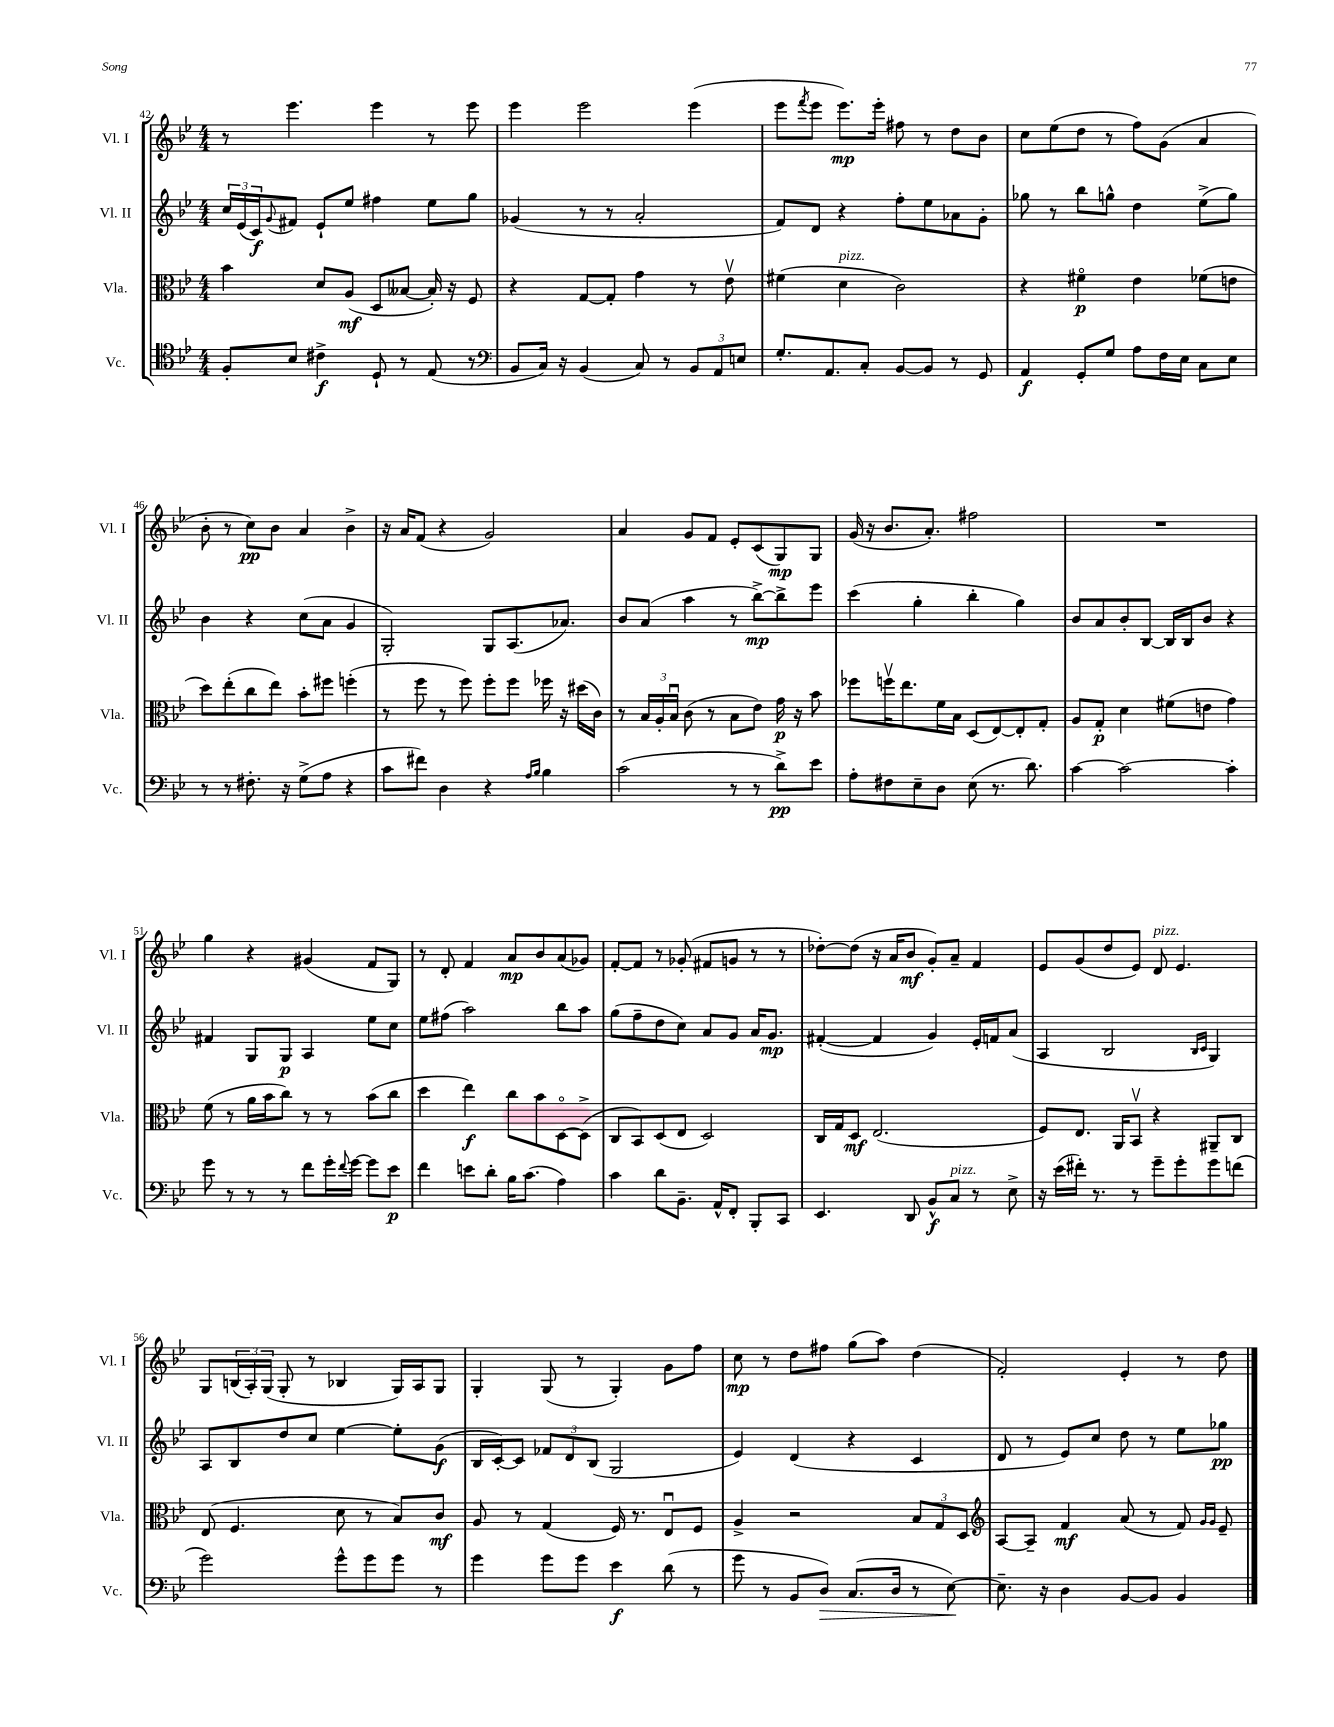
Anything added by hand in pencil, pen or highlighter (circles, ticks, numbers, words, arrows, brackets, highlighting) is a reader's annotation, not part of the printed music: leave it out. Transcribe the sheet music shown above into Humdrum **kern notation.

**kern	**kern	**kern	**kern
*staff4	*staff3	*staff2	*staff1
*clefC4	*clefC3	*clefG2	*clefG2
*k[b-e-]	*k[b-e-]	*k[b-e-]	*k[b-e-]
*M4/4	*M4/4	*M4/4	*M4/4
8F'	4b-	24cc	8r
.	.	(24e-	.
.	.	24c)	.
.	.	8qqg	.
8B-	.	8f#	4.eee-
4c#^	8d	8e-`	.
.	(8A	8ee-	.
8D`	8D	4ff#	4eee-
8r	[8B--	.	.
(8E-	16B--'])	8ee-	8r
.	16r	.	.
8r	8F	8gg	8eee-
=	=	=	=
*clefF4	*	*	*
8BB-	4r	(4g-	4eee-
16C)	.	.	.
16r	.	.	.
(4BB-	[8G	8r	2eee-
.	8G']	8r	.
8C)	4g	2a'	.
8r	.	.	.
12BB-	8r	.	(4eee-
12AA	.	.	.
.	8e-v	.	.
12E	.	.	.
=	=	=	=
8.G'	(4f#	8f)	8eee-
.	.	.	8qfff
.	.	8d	8eee-
8.AA	.	.	.
.	4d	4r	8.eee-)
8C'	.	.	.
.	.	.	16eee-'
[8BB-	2c)	8ff'	8ff#
8BB-]	.	8ee-	8r
8r	.	8a-	8dd
8GG	.	8g'	8b-
=	=	=	=
4AA	4r	8gg-	8cc
.	.	8r	(8ee-
8GG'	4f#o	8bb-	8dd
8G	.	8gg^^	8r
8A	4e-	4dd	8ff)
16F	.	.	(8g
16E-	.	.	.
8C	(8f-	(8ee-^	4a
8E-	8e	8gg)	.
=	=	=	=
8r	8dd)	4b-	8b-'
8r	(8ee-'	.	8r
8.F#'	8cc	4r	8cc)
.	8ee-)	.	8b-
16r	.	.	.
(8G^	8b-'	(8cc	4a
8A	8ff#	8a	.
4r	(4ff'	4g	4b-^
=	=	=	=
8c	8r	2G')	16r
.	.	.	16a
8f#)	8ff	.	(8f
4D	8r	.	4r
.	8ff)	.	.
4r	8ff'	8G	2g)
.	8ff	(8.A	.
16qqA	.	.	.
16qqB-	.	.	.
4B-	16ff-	.	.
.	16r	8.a-)	.
.	(16dd#	.	.
.	16c)	.	.
=	=	=	=
(2c	8r	8b-	4a
.	24B-	(8a	.
.	24A'	.	.
.	24B-u	.	.
.	(8c	4aa	8g
.	8r	.	8f
8r	8B-	8r	8e-'
8r	8e-)	[8bb-^)	(8c
8d^)	16g	8bb-^]	8G)
.	16r	.	.
8e-	8b-	8eee-	8G
=	=	=	=
8A'	8ff-	(4ccc	(16g
.	.	.	16r
8F#	16ffv	.	8.b-
.	8.ee-	.	.
8E-~	.	4gg'	.
.	.	.	8.a')
8D	16f	.	.
.	16B-	.	.
(8E-	(8D	4bb-'	2ff#
8.r	[8E-)	.	.
.	8E-']	4gg)	.
8.d)	.	.	.
.	8G'	.	.
=	=	=	=
[4c	8A	8b-	1r
.	8G'	8a	.
2c_	4d	8b-'	.
.	.	[8B-	.
.	(8f#	16B-]	.
.	.	16B-	.
.	8e	8b-	.
4c']	4g)	4r	.
=	=	=	=
8g	(8f	4f#	4gg
8r	8r	.	.
8r	16a	8G	4r
.	16b-	.	.
8r	8cc)	8G	.
8f	8r	4A	(4g#
16g'	8r	.	.
8qqf	.	.	.
[16g	.	.	.
8g]	(8b-	8ee-	8f
8e-	8cc	8cc	8G)
=	=	=	=
4f	4dd	8ee-	8r
.	.	(8ff#	8d'
8e	4ee-)	2aa)	4f
8d'	.	.	.
16B-	8cc	.	8a
(8.c	.	.	.
.	8b-	.	8b-
4A)	[8Do	8bb-	(8a
.	(8D^]	8aa	8g-)
=	=	=	=
4c	8C	(8gg	[8f'
.	8BB-)	8ff~	8f]
8d	(8D	8dd	8r
8.BB-~	8E-	8cc)	(8g-'
.	2D)	8a	8f#
16AA^^	.	.	.
8FF'	.	8g	8g
8BBB-'	.	16a	8r
.	.	8.g	.
8CC	.	.	8r
=	=	=	=
4.EE-	16C	([4f#'	[8dd-')
.	16G	.	.
.	8D	.	(8dd-]
.	(2.E-	4f#]	16r
.	.	.	16a
8DD	.	.	8b-
8BB-^^	.	4g)	8g')
8C	.	.	8a~
8r	.	16e-'	4f
.	.	16f	.
8E-^	.	(8a	.
=	=	=	=
16r	8F)	4A	8e-
(16e-	.	.	.
16f#')	8.E-	.	(8g
8.r	.	.	.
.	.	2B-	8dd
.	16AA	.	.
8r	8BB-v	.	8e-)
8g~	4r	.	8d
8g'	.	.	4.e-
.	.	16qqB-	.
.	.	16qqc	.
8g	8AA#~	4G)	.
(8f	8C	.	.
=	=	=	=
2g)	(8E-	8A	8G
.	4.F	8B-	(24B
.	.	.	24A')
.	.	.	(24G
.	.	8dd	8G'
.	.	8cc	8r
8g^^	8d	[4ee-	4B-
8g	8r	.	.
8g	8B-)	8ee-']	16G)
.	.	.	16A
8r	8c	(8g	8G
=	=	=	=
4g	8A	16B-	4G'
.	.	[16c')	.
.	8r	8c]	.
8g	(4G	12f-	(8G
.	.	12d	.
8g	.	.	8r
.	.	(12B-	.
4e-	16F)	2G	4G')
.	8.r	.	.
(8d	8E-u	.	8g
8r	8F	.	8ff
=	=	=	=
8g	4A^	4e-)	8cc
8r	.	.	8r
8BB-	2r	(4d	8dd
8D)	.	.	8ff#
(8.C	.	4r	(8gg
.	.	.	8aa)
16D	.	.	.
8r	12B-	4c	(4dd
.	12G	.	.
[8E-)	.	.	.
.	12D	.	.
=	=	=	=
*	*clefG2	*	*
8.E-~]	[8A	8d	2f')
.	8A~]	8r	.
16r	.	.	.
4D	4f	8e-)	.
.	.	8cc	.
[8BB-	(8a	8dd	4e-'
8BB-]	8r	8r	.
4BB-	8f)	8ee-	8r
.	16qqg	.	.
.	16qqg	.	.
.	8e-~	8gg-	8dd
==	==	==	==
*-	*-	*-	*-
